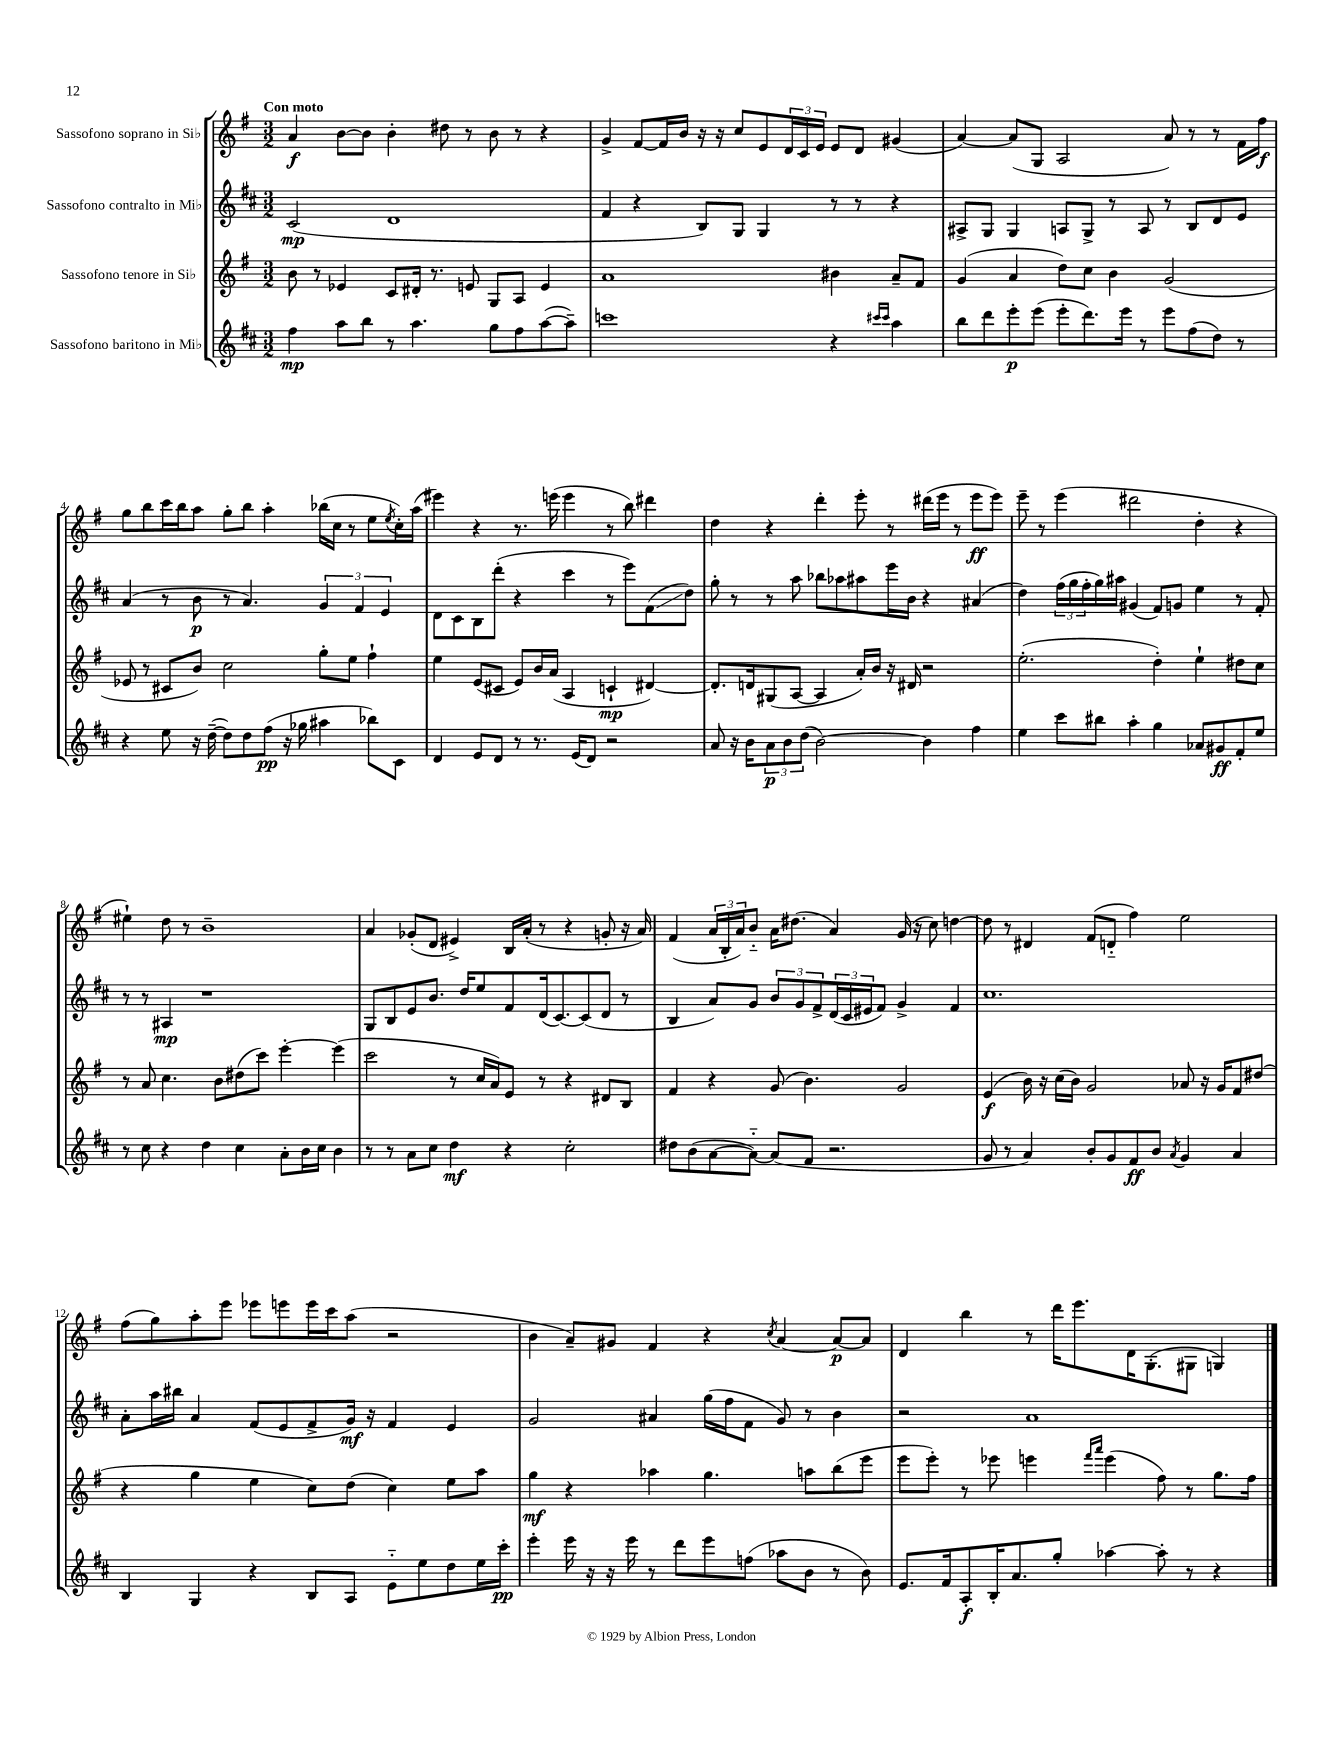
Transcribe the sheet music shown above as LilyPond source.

<<
\new StaffGroup <<
\new Staff = "s0" \with { instrumentName = "Sassofono soprano in Sib" } {
    \clef treble \key g \major \numericTimeSignature \time 3/2 \tempo "Con moto"
    a'4\f b'8~ b'8 b'4-. dis''8 r8 b'8 r8 r4 |
    g'4-> fis'8~ fis'16 b'16 r16 r16 c''8 e'8 \tuplet 3/2 { d'16 c'16 e'16 } e'8 d'8 gis'4( |
    a'4~) a'8( g8 a2 a'8) r8 r8 fis'16 fis''16\f |
    g''8 b''8 c'''16 b''16 a''8 g''8-. b''8 a''4-. bes''16( c''16 r8 e''8 \acciaccatura { e''8 } c''16-.) a''16( |
    eis'''4) r4 r8. e'''16( e'''4 r8 b''8) dis'''4 |
    d''4 r4 d'''4-. e'''8-. r8 dis'''16( e'''16 r8 e'''8\ff e'''8) |
    e'''8-- r8 e'''4( dis'''2 d''4-. r4 |
    eis''4-!) d''8 r8 b'1-- |
    a'4 ges'8-.( d'8 eis'4->) b16 a'16-.( r8 r4 g'8-. r16 a'16) |
    fis'4( \tuplet 3/2 { a'16 b16-. a'16) } b'8-_ a'16 dis''8.( a'4) g'16( r16 c''8) d''4~ |
    d''8 r8 dis'4 fis'8( d'8-_ fis''4) e''2 |
    fis''8( g''8) a''8-. e'''8 ees'''8 e'''8 e'''16 c'''16 a''8( r2 |
    b'4 a'8--) gis'8 fis'4 r4 \acciaccatura { c''8 } a'4~ a'8~\p a'8 |
    d'4 b''4 r8 d'''16 e'''8. d'16 g8.-.( gis8 g4) \bar "|." |
}
\new Staff = "s1" \with { instrumentName = "Sassofono contralto in Mib" } {
    \clef treble \key d \major \numericTimeSignature \time 3/2
    cis'2\mp( d'1 |
    fis'4 r4 b8) g8 g4 r8 r8 r4 |
    ais8-> g8 g4 a8 g8-> r8 a8 r8 b8 d'8 e'8 |
    a'4( r8 b'8\p r8 a'4.) \tuplet 3/2 { g'4 fis'4 e'4 } |
    d'8 cis'8 b8 d'''8-.( r4 cis'''4 r8 e'''8) fis'8\glissando( d''8) |
    g''8-. r8 r8 a''8 bes''8 aes''8 ais''8 e'''16 b'16 r4 ais'4( |
    d''4) \tuplet 3/2 { fis''16( g''16 fis''16-. } g''16) ais''16 gis'4( fis'8) g'8 e''4 r8 fis'8-. |
    r8 r8 ais4\mp r1 |
    g8 b8 e'8 b'8. d''16 e''8 fis'8 d'16( cis'8.~) cis'8( d'8 r8 |
    b4 a'8) g'8 \tuplet 3/2 { b'8 g'8 fis'8-> } \tuplet 3/2 { d'16( cis'16 eis'16 } fis'8) g'4-> fis'4 |
    cis''1. |
    a'8-. a''16 bis''16 a'4 fis'8( e'8 fis'8-> g'16\mf) r16 fis'4 e'4 |
    g'2 ais'4 g''16( fis''16 fis'8 g'8) r8 b'4 |
    r2 a'1 \bar "|." |
}
\new Staff = "s2" \with { instrumentName = "Sassofono tenore in Sib" } {
    \clef treble \key g \major \numericTimeSignature \time 3/2
    b'8 r8 ees'4 c'8 dis'16-. r8. e'8 g8 a8 e'4 |
    a'1 bis'4 a'8-- fis'8 |
    g'4( a'4 d''8) c''8 b'4 g'2( |
    ees'8 r8 cis'8 b'8) c''2 g''8-. e''8 fis''4-! |
    e''4 e'8( cis'8 e'8) b'16 a'16( a4 c'4-!\mp dis'4~) |
    dis'8.-. d'16 gis8( a8~ a4 a'16-.) b'16 r16 dis'16 r2 |
    e''2.-.( d''4-.) e''4-! dis''8 c''8 |
    r8 a'8 c''4. b'8 dis''8( c'''8) e'''4~-. e'''4( |
    c'''2 r8 c''16 a'16) e'8 r8 r4 dis'8 b8 |
    fis'4 r4 g'8( b'4.) g'2 |
    e'4\f( b'16) r16 c''16( b'16) g'2 aes'8 r16 g'16 fis'8 dis''8( |
    r4 g''4 e''4 c''8) d''8( c''4) e''8 a''8 |
    g''4\mf r4 aes''4 g''4. a''8 b''8( e'''8 |
    e'''8 e'''8-.) r8 ees'''8 e'''4 \grace { fis'''16 a'''16 } e'''4( fis''8) r8 g''8. fis''16 \bar "|." |
}
\new Staff = "s3" \with { instrumentName = "Sassofono baritono in Mib" } {
    \clef treble \key d \major \numericTimeSignature \time 3/2
    fis''4\mp a''8 b''8 r8 a''4. g''8 fis''8 a''8~( a''8--) |
    c'''1 r4 \grace { cis'''16 cis'''16 } a''4 |
    b''8 d'''8 e'''8-.\p e'''8( e'''8-. d'''8.) e'''16 r8 e'''8 fis''8( d''8) r8 |
    r4 e''8 r16 d''16~--( d''8) d''8 fis''8\pp( r16 ges''16 ais''4 bes''8) cis'8 |
    d'4 e'8 d'8 r8 r8. e'16( d'8) r2 |
    a'8 r16 b'16 \tuplet 3/2 { a'8\p b'8 d''8( } b'2~) b'4 fis''4 |
    e''4 cis'''8 bis''8 a''4-. g''4 aes'8 gis'8\ff fis'8-. e''8 |
    r8 cis''8 r4 d''4 cis''4 a'8-. b'16 cis''16 b'4 |
    r8 r8 a'8 cis''8 d''4\mf r4 cis''2-. |
    dis''8 b'8( a'8~ a'8~-_) a'8( fis'8 r2. |
    g'8 r8 a'4) b'8-. g'8 fis'8\ff b'8 \acciaccatura { a'8 } g'4 a'4 |
    b4 g4 r4 b8 a8 e'8-_ e''8 d''8 e''16 cis'''16-.\pp |
    e'''4-. e'''16 r16 r16 e'''16 r8 d'''8 e'''8 f''8( aes''8 b'8 r8 b'8) |
    e'8. fis'16 a8-.\f b16-. a'8. g''8-. aes''4~ aes''8-. r8 r4 \bar "|." |
}
>>
>>
